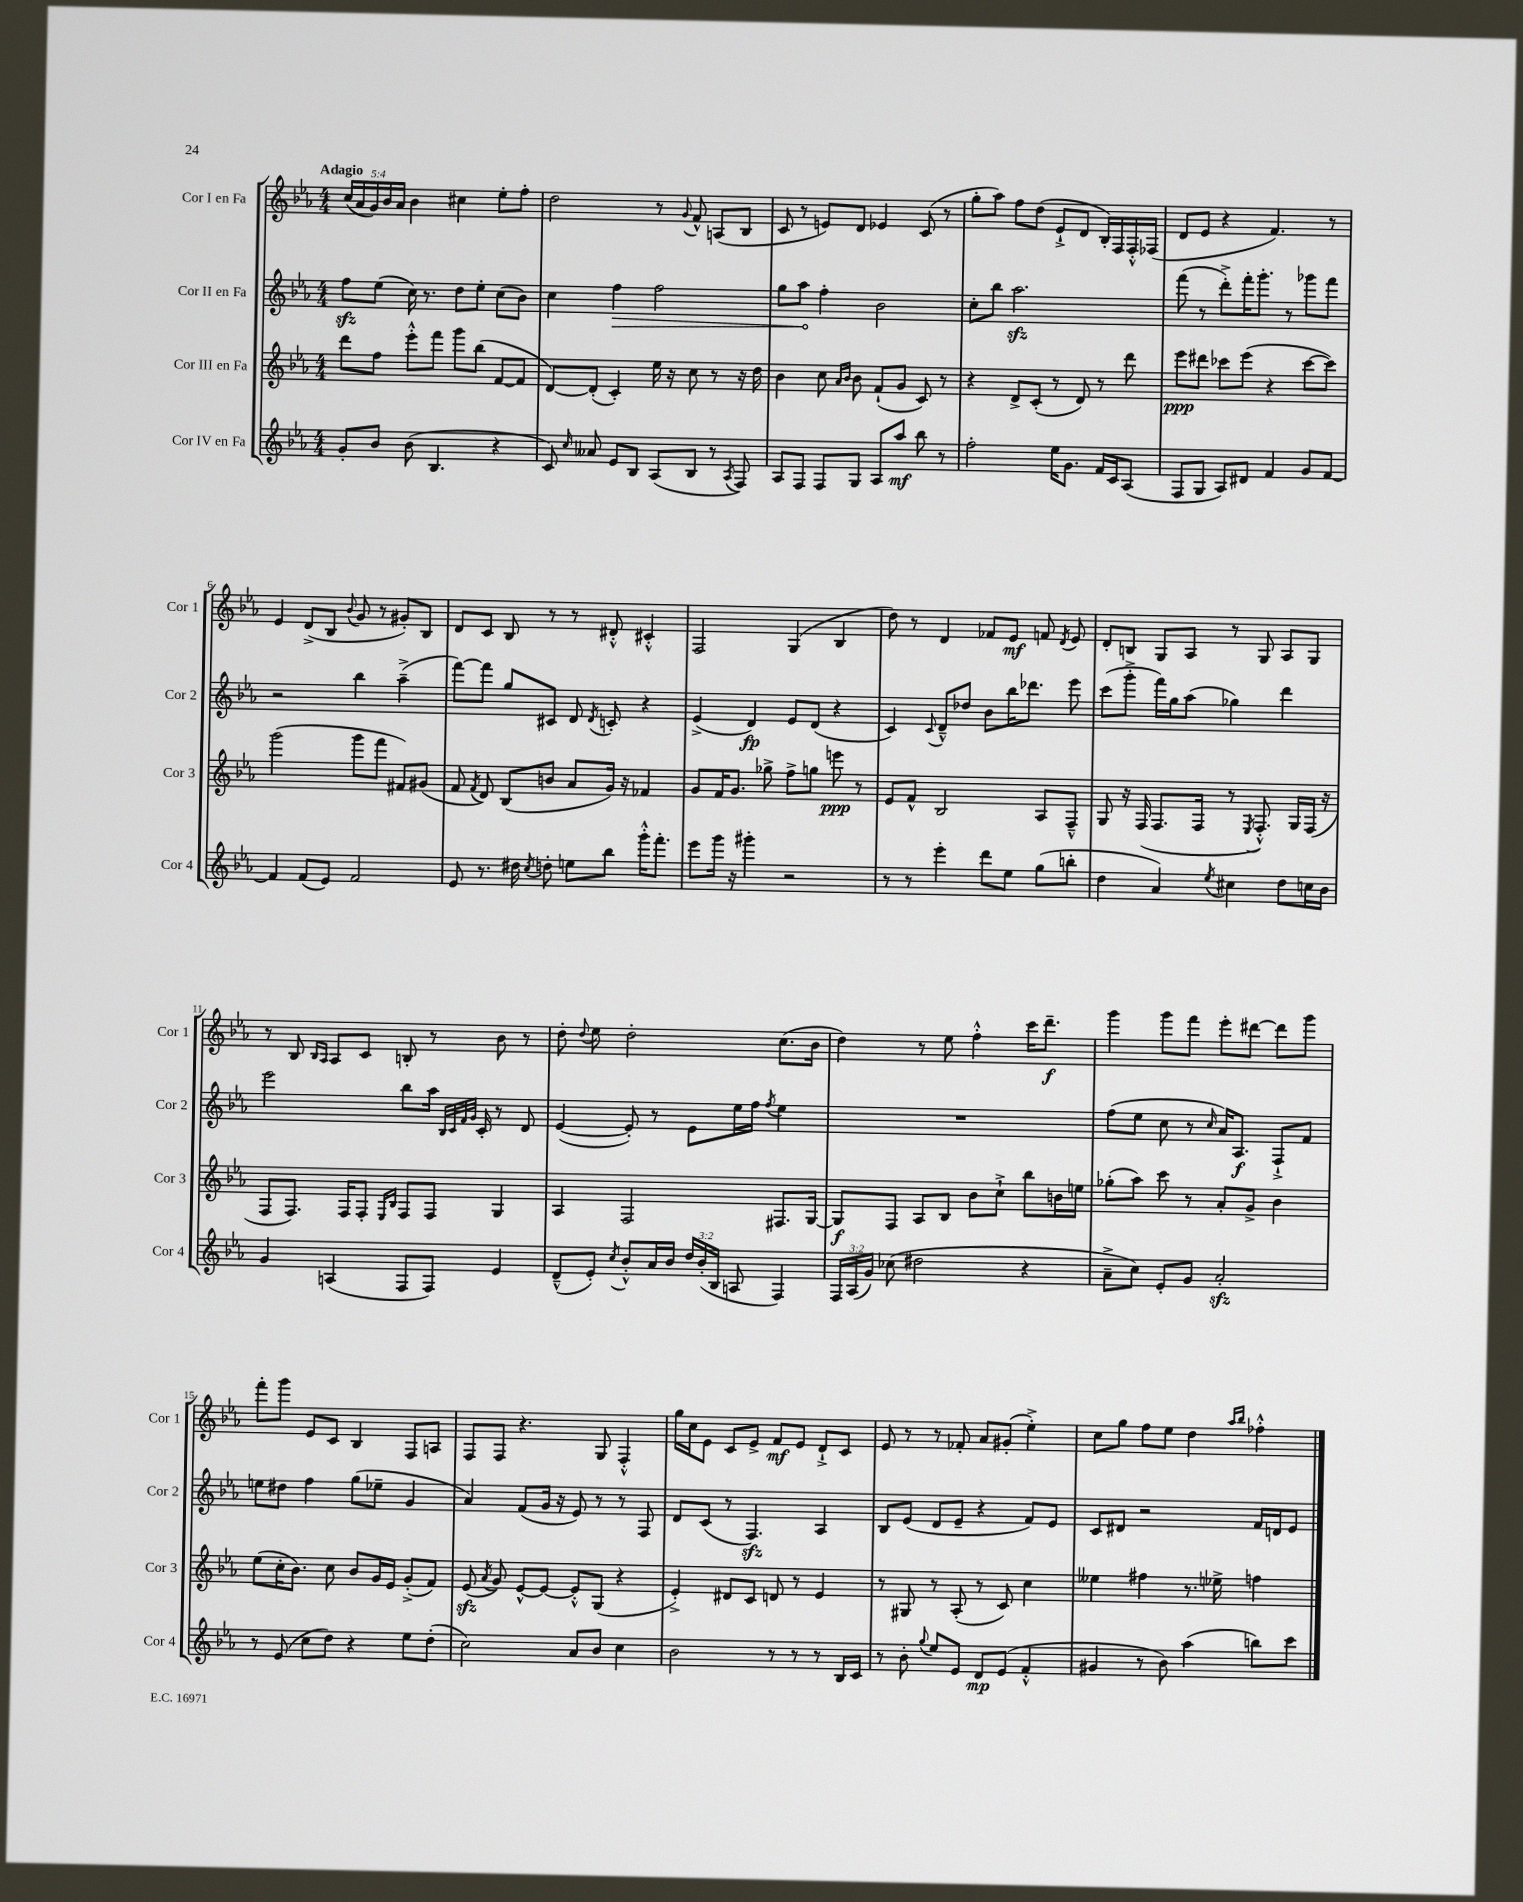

**kern	**dynam	**kern	**dynam	**kern	**dynam	**kern	**dynam
*part4	*part4	*part3	*part3	*part2	*part2	*part1	*part1
*staff4	*staff4	*staff3	*staff3	*staff2	*staff2	*staff1	*staff1
*I"Cor IV en Fa	*	*I"Cor III en Fa	*	*I"Cor II en Fa	*	*I"Cor I en Fa	*
*I'Cor 4	*	*I'Cor 3	*	*I'Cor 2	*	*I'Cor 1	*
*clefG2	*	*clefG2	*	*clefG2	*	*clefG2	*
*k[b-e-a-]	*	*k[b-e-a-]	*	*k[b-e-a-]	*	*k[b-e-a-]	*
*M4/4	*	*M4/4	*	*M4/4	*	*M4/4	*
=1	=1	=1	=1	=1	=1	=1	=1
!	!	!	!	!	!	!LO:TX:a:B:t=Adagio	!
8g'/L	.	8ddd\L	.	8ffzz\L	.	(20cc/LL	.
.	.	.	.	.	.	20a-/	.
.	.	.	.	.	.	20g/)	.
8b-/J	.	8ff\J	.	(8ee-\J	.	.	.
.	.	.	.	.	.	20b-/	.
.	.	.	.	.	.	20a-/JJ	.
(8b-\	.	8eee-'^^\L	.	16cc\)	.	4b-\	.
.	.	.	.	8.r	.	.	.
4.B-/	.	8fff\J	.	.	.	.	.
.	.	8ggg\L	.	8dd\L	.	4cc#X\	.
.	.	(8bb-\J	.	8ee-'\J	.	.	.
4r	.	[8f/L	.	(8cc\L	.	8ee-'\L	.
.	.	8f/J]	.	8b-\J)	.	8ff'\J	.
=2	=2	=2	=2	=2	=2	=2	=2
8c/)	.	[8d/L)	.	4cc\	.	2dd\	.
16qqcc/	.	.	.	.	.	.	.
8a--X/	.	(8d'/J]	.	.	.	.	.
!	!	!	!	!	!LO:HP:b	!	!
8e-/L	.	4c'/)	.	4ff\	>	.	.
8B-/J	.	.	.	.	.	.	.
(8A-/L	.	16ee-\	.	2ff\	.	8r	.
.	.	16r	.	.	.	.	.
.	.	.	.	.	.	8qqg/	.
8B-/J	.	8cc\	.	.	.	8f^^/	.
8r	.	8r	.	.	.	(8An/L	.
8qA-/	.	.	.	.	.	.	.
8F/)	.	16r	.	.	.	8B-/J	.
.	.	16dd\	.	.	.	.	.
=3	=3	=3	=3	=3	=3	=3	=3
8A-/L	.	4b-\	.	8gg\L	.	8c/	.
8F/J	.	.	.	8aa-\J	.	8r	.
8F/L	.	8cc\	.	4ff'\	]	8en/L)	.
.	.	16qqa-/LL	.	.	.	.	.
.	.	16qqb-/JJ	.	.	.	.	.
8G/J	.	8b-\	.	.	.	8d/J	.
8A-/L	.	(8f`/L	.	2b-\	.	4e-X/	.
8aa-/J	mf	8g/J	.	.	.	.	.
8bb-\	.	8c/)	.	.	.	(8c/	.
8r	.	8r	.	.	.	8r	.
=4	=4	=4	=4	=4	=4	=4	=4
2ff'\	.	4r	.	8cc'\L	.	8gg'\L	.
.	.	.	.	8bb-\J	.	8aa-\J)	.
.	.	8d^/L	.	2.aa-zz\	.	8ff\L	.
.	.	(8c'/J	.	.	.	(8dd\J	.
16ee-\KL	.	8r	.	.	.	8e-`^/L	.
8.g\J	.	.	.	.	.	.	.
.	.	8d/)	.	.	.	8d/J	.
16f/LL	.	8r	.	.	.	16B-'/LL)	.
16c/J	.	.	.	.	.	16F/	.
(8A-/J	.	8ddd\	.	.	.	16F'^^/	.
.	.	.	.	.	.	(16F-X/JJ	.
=5	=5	=5	=5	=5	=5	=5	=5
8F/L	.	8eee-\L	ppp	(8fff\	.	8d/L	.
8G/J	.	8ddd#X\J	.	8r	.	8e-/J	.
8A-/L)	.	8ccc-X\L	.	8ddd'^\L)	.	4r	.
8d#X/J	.	(8eee-\J	.	16fff'\K	.	.	.
.	.	.	.	8.ggg'\J	.	.	.
4f/	.	4r	.	.	.	4.f/)	.
.	.	.	.	8r	.	.	.
8g/L	.	[8ccc-\L	.	8ggg-X\L	.	.	.
[8f/J	.	8ccc-\J])	.	8fff\J	.	8r	.
!!LO:LB:g=z
=6	=6	=6	=6	=6	=6	=6	=6
4f/]	.	(2ggg\	.	2r	.	4e-/	.
(8f/L	.	.	.	.	.	(8d^/L	.
8e-/J)	.	.	.	.	.	8B-/J	.
.	.	.	.	.	.	8qqb-/	.
2f/	.	8ggg\L	.	4bb-\	.	8g/	.
.	.	8fff\J	.	.	.	8r	.
.	.	8f#X/L)	.	(4aa-~^\	.	8g#X'/L)	.
.	.	(8g#X/J	.	.	.	8B-/J	.
=7	=7	=7	=7	=7	=7	=7	=7
8e-/	.	8f/	.	[8fff\L)	.	8d/L	.
.	.	8qf/	.	.	.	.	.
8.r	.	8d/)	.	8fff\J]	.	8c/J	.
.	.	(8B-/L	.	8gg/L	.	8B-/	.
16dd#X\	.	.	.	.	.	.	.
8qcc/	.	.	.	.	.	.	.
8ddn'\	.	8bn/J	.	8c#X/J	.	8r	.
8een\L	.	8a-/L	.	8d/	.	8r	.
.	.	.	.	8qd/	.	.	.
8bb-\J	.	16g/Jk)	.	8cn'/	.	8d#X'^^/	.
.	.	16r	.	.	.	.	.
16ggg'^^\KL	.	4f-X/	.	4r	.	4c#X'^^/	.
8.fff'\J	.	.	.	.	.	.	.
=8	=8	=8	=8	=8	=8	=8	=8
8eee-\L	.	8g/L	.	(4e-^/	.	2F/	.
16ggg\Jk	.	16f/K	.	.	.	.	.
16r	.	8.g/J	.	.	.	.	.
4ggg#X'\	.	.	.	4d/)	fp	.	.
.	.	8gg-X^\	.	.	.	.	.
2r	.	8ff^\L	.	8e-/L	.	(4G/	.
.	.	8ggn\J	.	(8d/J	.	.	.
.	.	8eeen\	ppp	4r	.	4B-/	.
.	.	8r	.	.	.	.	.
=9	=9	=9	=9	=9	=9	=9	=9
8r	.	8e-/L	.	4c/)	.	8dd\)	.
8r	.	8f^^/J	.	.	.	8r	.
.	.	.	.	8qqc/	.	.	.
4eee-'\	.	2B-/	.	8d~^^/L	.	4d/	.
.	.	.	.	8dd-X/J	.	.	.
8ddd\L	.	.	.	8b-\L	.	8f-X/L	.
8ee-\J	.	.	.	16bb-\K	.	8e-/J	mf
.	.	.	.	8.ddd-X\J	.	.	.
(8gg\L	.	8A-/L	.	.	.	8fn/	.
.	.	.	.	.	.	8qd/	.
8bbn'\J	.	8F~^^/J	.	8eee-\	.	8e-/	.
=10	=10	=10	=10	=10	=10	=10	=10
4dd\	.	8G/	.	(8ccc\L	.	8d'/L	.
.	.	16r	.	8ggg'^\J	.	8Bn/J	.
.	.	(16F/	.	.	.	.	.
4a-/)	.	8.F/L	.	16fff\LL)	.	8G/L	.
.	.	.	.	16gg\J	.	.	.
.	.	.	.	(8aa-\J	.	8A-/J	.
.	.	16F/Jk	.	.	.	.	.
8qee-/	.	.	.	.	.	.	.
4cc#X\	.	8r	.	4gg-X\)	.	8r	.
.	.	8qE-/	.	.	.	.	.
.	.	8.F'^^/)	.	.	.	8G/	.
8dd\L	.	.	.	4ddd\	.	8A-/L	.
.	.	16G/LL	.	.	.	.	.
16ccn\L	.	(16F/JJ	.	.	.	8G/J	.
16b-\JJ	.	16r	.	.	.	.	.
!!LO:LB:g=z
=11	=11	=11	=11	=11	=11	=11	=11
4g/	.	8F/L	.	2eee-\	.	8r	.
.	.	8.F/J)	.	.	.	8B-/	.
.	.	.	.	.	.	16qqB-/LL	.
.	.	.	.	.	.	16qqA-/JJ	.
(4An/	.	.	.	.	.	8A-/L	.
.	.	16F/KL	.	.	.	.	.
.	.	8F'/J	.	.	.	8c/J	.
.	.	16qqE-/LL	.	.	.	.	.
.	.	16qqB-/JJ	.	.	.	.	.
8F/L	.	8F/L	.	8bb-\L	.	8Bn'/	.
8F/J)	.	8F/J	.	16aa-\Jk	.	8r	.
.	.	.	.	32qqB-/LLL	.	.	.
.	.	.	.	32qqc/	.	.	.
.	.	.	.	32qqf/	.	.	.
.	.	.	.	32qqg/JJJ	.	.	.
.	.	.	.	16c'/	.	.	.
4e-/	.	4G/	.	8r	.	8b-\	.
.	.	.	.	8d/	.	8r	.
=12	=12	=12	=12	=12	=12	=12	=12
(8d~^^/L	.	4A-/	.	([4e-/	.	8dd'\	.
.	.	.	.	.	.	8qqdd/	.
8e-'/J)	.	.	.	.	.	8ee-\	.
8qcc/	.	.	.	.	.	.	.
8b-'^^/L	.	2F/	.	8e-'/])	.	2dd'\	.
16a-/L	.	.	.	8r	.	.	.
16b-/JJ	.	.	.	.	.	.	.
24dd/LL	.	.	.	8e-\L	.	.	.
(24b-'/	.	.	.	.	.	.	.
24B-/JJ	.	.	.	.	.	.	.
8An/	.	.	.	16ee-\L	.	.	.
.	.	.	.	16ff\JJ	.	.	.
.	.	.	.	8qff/	.	.	.
4F/)	.	8.F#X/L	.	4ee-\	.	(8.cc\L	.
.	.	[16G/Jk	.	.	.	16b-\Jk	.
=13	=13	=13	=13	=13	=13	=13	=13
24F/LL	.	8G/L]	f	1r	.	4dd\)	.
(24A-/	.	.	.	.	.	.	.
24g/JJ)	.	.	.	.	.	.	.
(8cc-X\	.	8F/J	.	.	.	.	.
2dd#X\	.	8A-/L	.	.	.	8r	.
.	.	8B-/J	.	.	.	8ee-\	.
.	.	8b-\L	.	.	.	4ff'^^\	.
.	.	8cc`^\J	.	.	.	.	.
4r	.	8bb-\L	.	.	.	16ccc\KL	.
.	.	.	.	.	.	8.ddd~\J	f
.	.	16bn\L	.	.	.	.	.
.	.	16een\JJ	.	.	.	.	.
=14	=14	=14	=14	=14	=14	=14	=14
8a-~^\L	.	(8gg-X'\L	.	(8ff\L	.	4ggg\	.
8cc\J)	.	8aa-\J)	.	8ee-\J	.	.	.
8e-'/L	.	8ccc\	.	8cc\	.	8ggg\L	.
8g/J	.	8r	.	8r	.	8fff\J	.
.	.	.	.	16qqcc/	.	.	.
2a-zz'/	.	8a-'/L	.	16a-/KL)	.	8eee-'\L	.
.	.	.	.	8.A-/J	f	.	.
.	.	8g^/J	.	.	.	[8ddd#X\J	.
.	.	4b-\	.	8F`^/L	.	8ddd#\L]	.
.	.	.	.	8f/J	.	8ggg\J	.
!!LO:LB:g=z
=15	=15	=15	=15	=15	=15	=15	=15
8r	.	(8ee-\L	.	8een\L	.	8fff'\L	.
(8e-/	.	16cc'\K	.	8dd#X\J	.	8ggg\J	.
.	.	8.b-\J)	.	.	.	.	.
8cc\L	.	.	.	4ff\	.	8e-/L	.
8dd\J)	.	8cc\	.	.	.	8c/J	.
4r	.	8b-/L	.	(8gg\L	.	4B-/	.
.	.	16g/L	.	8ee-X~\J	.	.	.
.	.	16e-/JJ	.	.	.	.	.
8ee-\L	.	(8g'^/L	.	4g/	.	8F/L	.
(8dd'\J	.	8f/J)	.	.	.	8An/J	.
=16	=16	=16	=16	=16	=16	=16	=16
2cc\)	.	(8e-zz/	.	4a-/)	.	8F/L	.
.	.	8qa-/	.	.	.	.	.
.	.	8g/)	.	.	.	8F/J	.
.	.	[8e-^^/L	.	(8f/L	.	4.r	.
.	.	8e-/J_	.	16g/Jk	.	.	.
.	.	.	.	16r	.	.	.
8a-/L	.	8e-'^^/L]	.	8e-/)	.	.	.
8b-/J	.	(8G/J	.	8r	.	8G/	.
4cc\	.	4r	.	8r	.	4F'^^/	.
.	.	.	.	8F/	.	.	.
=17	=17	=17	=17	=17	=17	=17	=17
2b-\	.	4e-'^/)	.	8d/L	.	16gg\LL	.
.	.	.	.	.	.	16cc\J	.
.	.	.	.	(8c/J	.	8e-\J	.
.	.	8d#X/L	.	8r	.	8c/L	.
.	.	8c/J	.	4.Fzz/)	.	8e-^/J	.
8r	.	8dn/	.	.	.	8f/L	mf
8r	.	8r	.	.	.	8e-/J	.
8r	.	4e-/	.	4A-/	.	8d`^/L	.
16B-/LL	.	.	.	.	.	8c/J	.
16c/JJ	.	.	.	.	.	.	.
=18	=18	=18	=18	=18	=18	=18	=18
8r	.	8r	.	8B-/L	.	8e-/	.
8b-'\	.	8G#X/	.	(8e-/J	.	8r	.
8qqgg/	.	.	.	.	.	.	.
8ee-/L	.	8r	.	8d/L	.	8r	.
8e-/J	.	(8A-'/	.	8e-~/J	.	8f-X'/	.
8d/L	mp	8r	.	4r	.	8a-/L	.
(8e-/J	.	8c/)	.	.	.	(8g#X'/J	.
4f'^^/	.	4cc\	.	8f/L)	.	4ee-'^\)	.
.	.	.	.	8e-/J	.	.	.
=19	=19	=19	=19	=19	=19	=19	=19
4g#X/	.	4ee--X\	.	8c/L	.	8cc\L	.
.	.	.	.	8d#X/J	.	8gg\J	.
8r	.	4ff#X\	.	2r	.	8ff\L	.
8b-\)	.	.	.	.	.	8ee-\J	.
(4aa-\	.	8.r	.	.	.	4dd\	.
.	.	16ee-X^\	.	.	.	.	.
.	.	.	.	.	.	16qqaa-/LL	.
.	.	.	.	.	.	16qqbb-/JJ	.
8bbn\L)	.	4ffn\	.	16f/LL	.	4ff-X'^^\	.
.	.	.	.	16dn/J	.	.	.
8ccc\J	.	.	.	8e-/J	.	.	.
==	==	==	==	==	==	==	==
*-	*-	*-	*-	*-	*-	*-	*-
